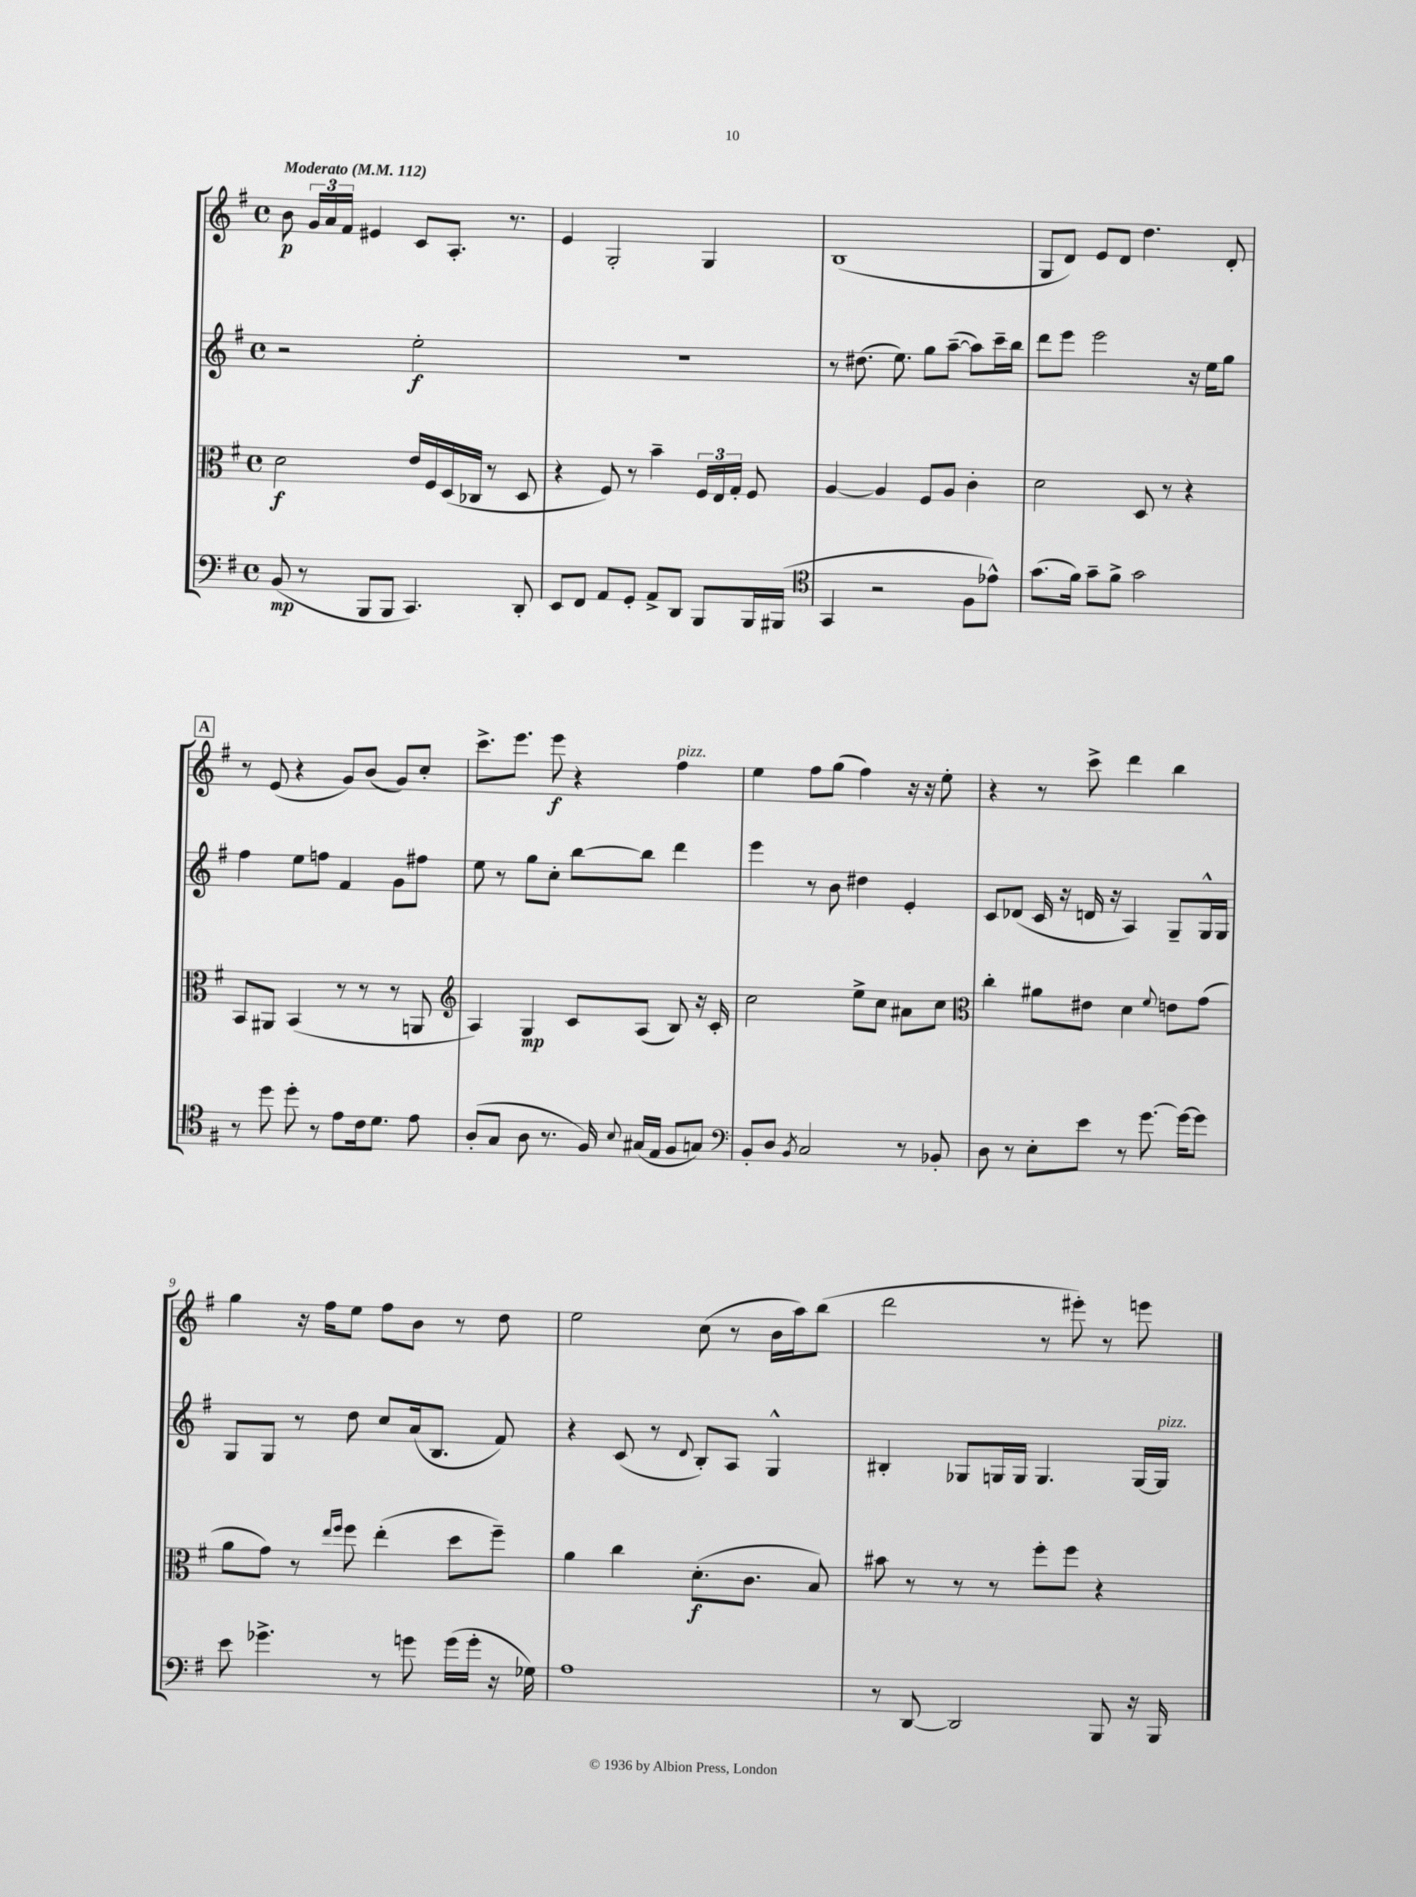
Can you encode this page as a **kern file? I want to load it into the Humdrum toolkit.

**kern	**kern	**kern	**kern
*staff4	*staff3	*staff2	*staff1
*clefF4	*clefC3	*clefG2	*clefG2
*k[f#]	*k[f#]	*k[f#]	*k[f#]
*M4/4	*M4/4	*M4/4	*M4/4
*met(c)	*met(c)	*met(c)	*met(c)
*MM112	*MM112	*MM112	*MM112
(8BB	2d	2r	8b
8r	.	.	24g
.	.	.	24a
.	.	.	24f#
8BBB	.	.	4e#
8BBB	.	.	.
4.CC)	16e	2ee'	8c
.	16F#	.	.
.	(16D	.	8.A'
.	16C-	.	.
.	8r	.	.
.	.	.	8.r
8DD'	8D	.	.
=	=	=	=
8EE	4r	1r	4e
8FF#	.	.	.
8AA	8F#)	.	2G'
8GG'	8r	.	.
8AA^	4b~	.	.
8DD	.	.	.
8BBB	24F#	.	4G
.	24E	.	.
.	24G'	.	.
16BBB	8F#	.	.
(16BBB#	.	.	.
=	=	=	=
*clefC4	*	*	*
4GG	[4A	8r	(1B
.	.	(8.dd#	.
2r	4A]	.	.
.	.	8.ee)	.
.	8F#	8gg	.
.	8A	([8aa~	.
8F#	4c'	8aa])	.
8e-^^)	.	16ccc~	.
.	.	16bb	.
=	=	=	=
(8.g	2d	8ddd	8G
.	.	8eee	8d)
16f#)	.	.	.
8g~	.	2eee	8e
8f#^	.	.	8d
2g	8D	.	4.dd
.	8r	.	.
.	4r	16r	.
.	.	16ee	.
.	.	8gg	8d'
=	=	=	=
8r	8BB	4ff#	8r
8dd	8AA#	.	(8e
8dd'	(4BB	8ee	4r
8r	.	8ff	.
8e	8r	4f#	8g)
16c	8r	.	(8b
8.d	.	.	.
.	8r	8g	8g)
8e	8AA	8ff#	8cc'
=	=	=	=
*	*clefG2	*	*
(8A'	4A)	8ee	8.ccc^
8G	.	8r	.
.	.	.	8.eee
8A	4G	8gg	.
8.r	.	8cc'	8eee
.	8c	[8bb	4r
16F#)	.	.	.
8qqB	.	.	.
(16G#	(8A	8bb]	.
16E	.	.	.
8F#	8B)	4ddd	4ff#
8G)	16r	.	.
.	16c'	.	.
=	=	=	=
*clefF4	*	*	*
8BB'	2cc	4eee	4ee
8D	.	.	.
8qBB	.	.	.
2C	.	8r	8ff#
.	.	8b	(8gg
.	8ee^	4dd#	4ff#)
.	8cc	.	.
8r	8a#	4e'	16r
.	.	.	16r
8BB-'	8cc	.	8ee'
=	=	=	=
*	*clefC3	*	*
8D	4cc'	8c	4r
8r	.	(8d-	.
8E'	8a#	16c	8r
.	.	16r	.
8e	8e#	16d	8ccc^
.	.	16r	.
8r	4d	4A)	4ddd
[8.g	.	.	.
.	8qqf#	.	.
.	8e	8G~	4bb
16g_	.	.	.
8g]	(8g	16G^^	.
.	.	16G	.
=	=	=	=
8e	8a	8G	4gg
4.g-^	8g)	8G	.
.	8r	8r	16r
.	.	.	16ff#
.	16qqee	.	.
.	16qqff#	.	.
.	8ff#	8dd	8ee
8r	(4ee'	8cc	8ff#
8g	.	(16a	8b
.	.	8.B	.
(16g	8dd	.	8r
16g'	.	.	.
16r	8ff#~)	8f#)	8dd
16G-)	.	.	.
=	=	=	=
1A	4a	4r	2ee
.	4cc	(8c	.
.	.	8r	.
.	.	8qqd	.
.	(8.d'	8B')	(8cc
.	.	8A	8r
.	8.c	.	.
.	.	4G^^	16b
.	.	.	16aa)
.	8B)	.	(8bb
=	=	=	=
8r	8b#	4B#'	2ddd
[8DD	8r	.	.
2DD]	8r	8G-	.
.	8r	16G	.
.	.	16G	.
.	8ff#'	4.G	8r
.	8ff#	.	8eee#')
8BBB	4r	.	8r
16r	.	[16G	8eee
16BBB	.	16G]	.
==	==	==	==
*-	*-	*-	*-
